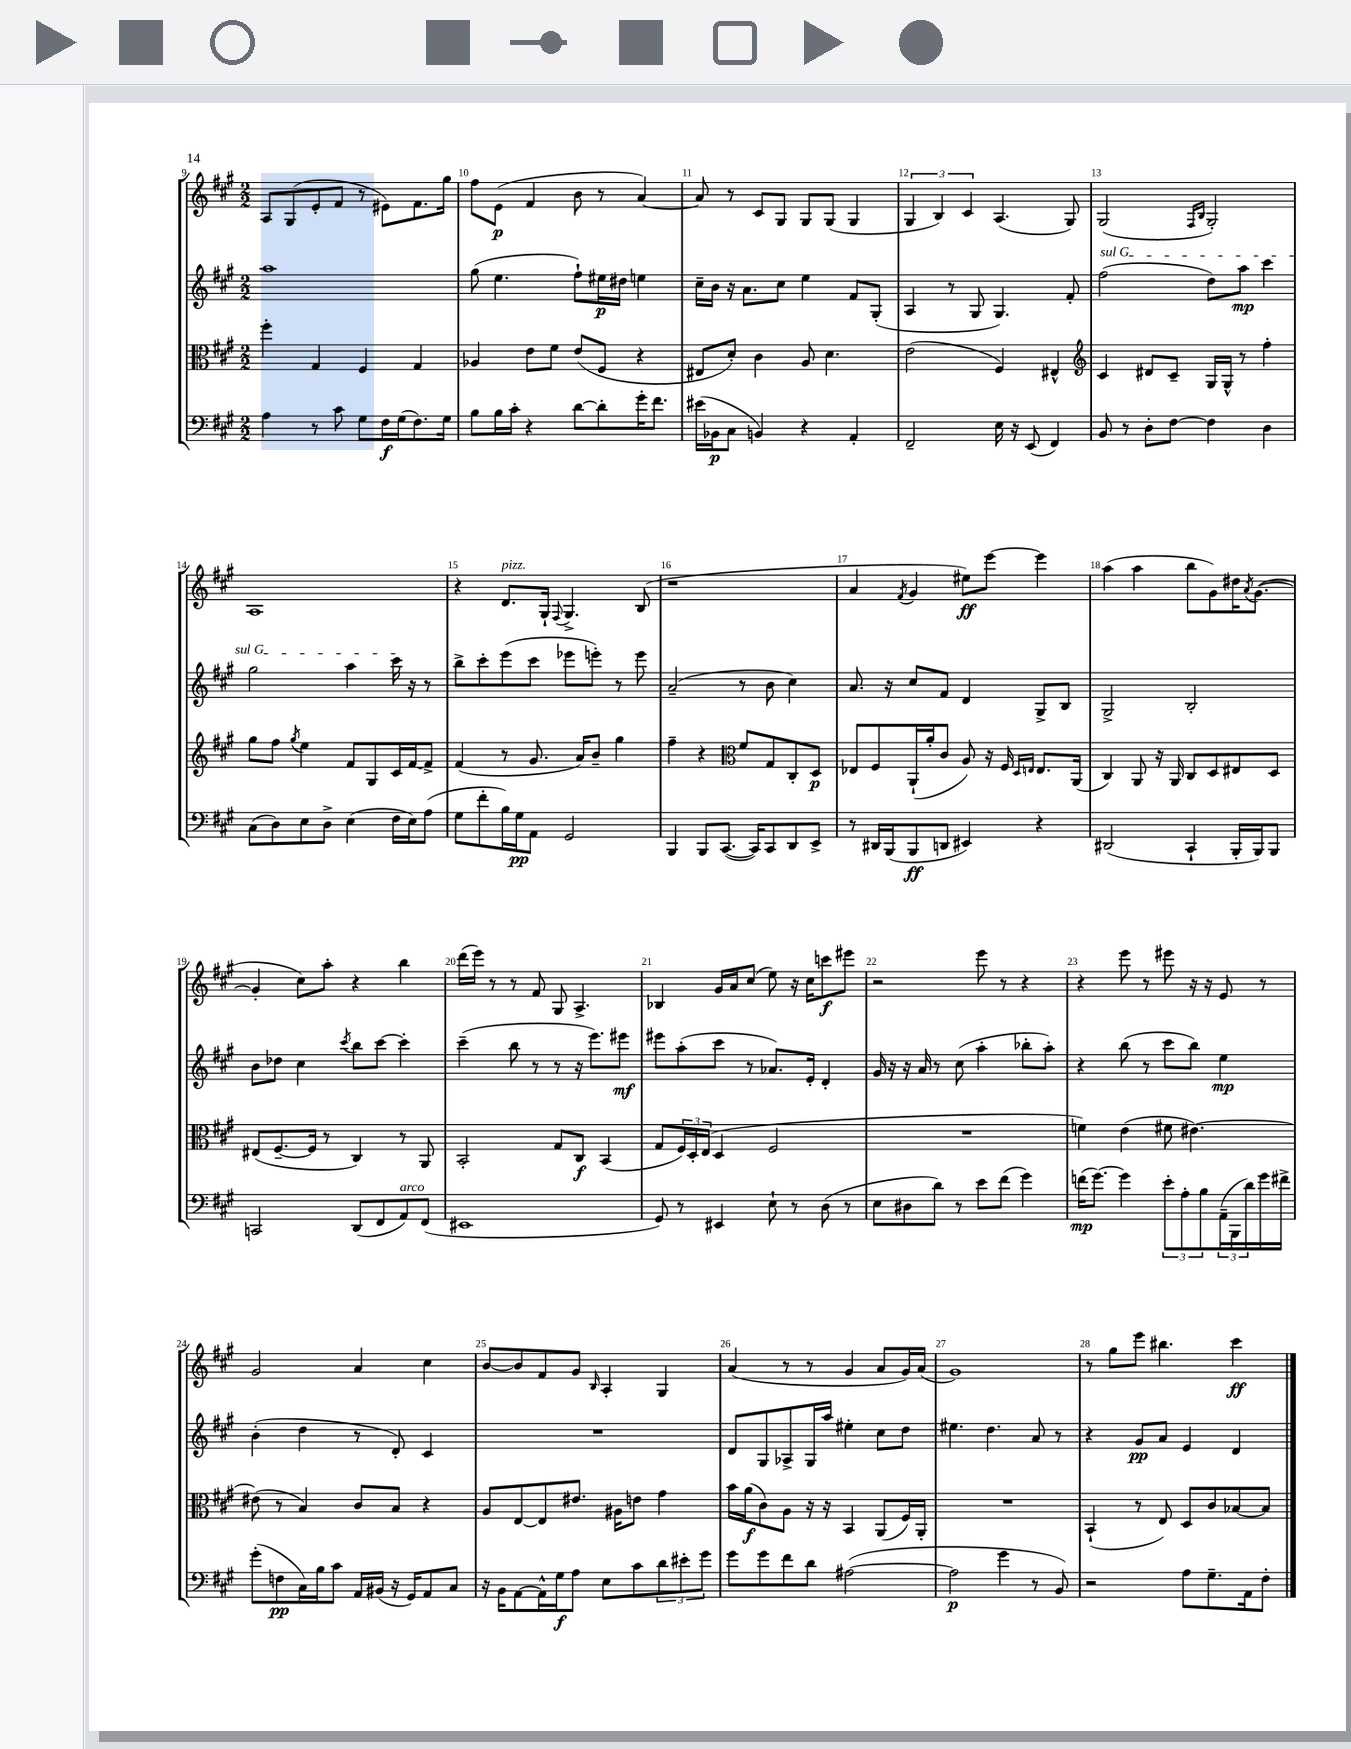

**kern	**kern	**kern	**kern
*staff4	*staff3	*staff2	*staff1
*clefF4	*clefC3	*clefG2	*clefG2
*k[f#c#g#]	*k[f#c#g#]	*k[f#c#g#]	*k[f#c#g#]
*M2/2	*M2/2	*M2/2	*M2/2
4A	4ff#'	1aa	8A
.	.	.	(8G#
8r	4G#	.	8e'
8c#	.	.	8f#
8G#	4F#	.	8r
16F#	.	.	8e#)
(16G#	.	.	.
8.F#)	4G#	.	8.f#
16G#	.	.	16gg#
=	=	=	=
8B	4A-	(8gg#	8ff#
16B	.	4.ee	(8e
16c#'	.	.	.
4r	8e	.	4f#
.	8f#	.	.
[8d	(8e	8ff#`)	8b
8d']	8F#	16ee#	8r
.	.	16dd#	.
16g#'	4r	4ee	[4a)
8.f#	.	.	.
=	=	=	=
(16e#	8E#	16cc#~	8a]
16BB-	.	16b	.
8C#	8d')	16r	8r
.	.	8.a	.
4BB)	4c#	.	8c#
.	.	8cc#	8G#
4r	8A	4ee	8G#
.	4.d	.	(8G#
4AA'	.	8f#	4G#
.	.	(8G#'	.
=	=	=	=
2FF#~	(2e	4A	6G#
.	.	.	6B)
.	.	8r	.
.	.	.	6c#
.	.	8G#	.
16E	4F#)	4.G#)	(4.A
16r	.	.	.
(8EE	.	.	.
4FF#)	4E#^^	.	.
.	.	8f#'	8G#)
=	=	=	=
*	*clefG2	*	*
8BB	4c#	(2ff#	(2G#
8r	.	.	.
8D'	8d#	.	.
[8F#	8c#~	.	.
.	.	.	16qqF#
.	.	.	16qqB
4F#]	16G#	8dd)	2G#')
.	16G#^^	.	.
.	8r	8aa	.
4D	4ff#'	4ccc#	.
=	=	=	=
(8C#	8gg#	2gg#	1A
8D)	8ff#	.	.
.	8qgg#	.	.
8E	4ee	.	.
8D^	.	.	.
(4E	8f#	4aa	.
.	8G#	.	.
16F#	16c#	16ccc#	.
16E)	[16f#	16r	.
(8A	8f#^]	8r	.
=	=	=	=
8G#	(4f#	8bb^	4r
8f#'	.	8ccc#'	.
16B)	8r	(8eee	8.d
16G#	.	.	.
8AA	8.g#	8ccc#	.
.	.	.	16G#`
.	.	.	8qqF#
2GG#	.	8eee-	4.G#^
.	16a)	.	.
.	8b~	8eee')	.
.	4gg#	8r	.
.	.	8eee	(8B
=	=	=	=
4BBB	4ff#~	(2a~	1r
8BBB	4r	.	.
([8.CC#	.	.	.
*	*clefC3	*	*
.	8f#	8r	.
16CC#])	.	.	.
8CC#	8G#	8b	.
8DD	8C#'	4cc#)	.
8EE^	8D	.	.
=	=	=	=
8r	8E-	8.a	4a
16DD#	8F#	.	.
(16BBB	.	16r	.
.	.	.	8qf#
8BBB	(16AA`	8cc#	4g#
.	16a'	.	.
8DD	8c#	8f#	.
4EE#)	8A)	4d	8ee#)
.	16r	.	[8eee
.	16F#	.	.
.	16qqD	.	.
.	16qqE	.	.
4r	8.E	8G#^	4eee]
.	.	8B	.
.	(16AA	.	.
=	=	=	=
(2DD#	4C#)	2G#^	(4aa
.	8AA	.	4aa
.	16r	.	.
.	16AA	.	.
4CC#`	8C#	2B'	8bb
.	8D	.	8g#)
16BBB'	8E#	.	16dd#
.	.	.	8qa
16BBB)	.	.	([8.g#
8BBB	8D	.	.
=	=	=	=
2CC	(8E#	8b	4g#']
.	[8.F#~	8dd-	.
.	.	4cc#	8cc#)
.	16F#]	.	.
.	8r	.	8aa'
.	.	8qccc#	.
(8DD	4C#)	8bb	4r
8FF#	.	[8ccc#	.
8AA)	8r	4ccc#']	4bb
(8FF#	8AA	.	.
=	=	=	=
1EE#	2BB'	(4ccc#~	(16ddd
.	.	.	16eee)
.	.	.	8r
.	.	8bb	8r
.	.	8r	8f#
.	8G#	8r	8G#
.	8C#	16r	4.A^
.	.	8.eee)	.
.	(4BB	.	.
.	.	8eee#	.
=	=	=	=
8GG#)	8G#	8eee#	4B-
8r	24F#)	(8aa'	.
.	24D'	.	.
.	(24E	.	.
4EE#	4D	8ccc#	16g#
.	.	.	16a
.	.	8r	(8cc#
8E`	2F#	8.a-)	8ee)
8r	.	.	16r
.	.	16e'	16cc#
(8D	.	4d'	8ccc
8r	.	.	8eee#
=	=	=	=
8E	1r	16g#	2r
.	.	16r	.
8D#	.	16r	.
.	.	16a	.
8d)	.	8r	.
8r	.	(8cc#	.
8e	.	4aa'	8eee
(8f#	.	.	8r
4g#)	.	8bb-'	4r
.	.	8aa')	.
=	=	=	=
(16f	4f)	4r	4r
[8.g#)	.	.	.
4g#]	(4e	(8bb	8eee
.	.	8r	8r
12e'	8f#	8ccc#	8eee#
12A'	.	.	.
.	[4.e#)	8bb)	16r
12B	.	.	.
.	.	.	16r
(24AA~	.	4ee	8e
24BBB	.	.	.
24d)	.	.	.
16g#	.	.	8r
16f#^	.	.	.
=	=	=	=
(8g#'	(8e#]	(4b'	2g#
8F	8r	.	.
16C#)	4B)	4dd	.
16B	.	.	.
8c#	.	.	.
16AA	8c#	8r	4a
(16BB#	.	.	.
16r	8B	8d')	.
16GG#)	.	.	.
8AA	4r	4c#	4cc#
8C#	.	.	.
=	=	=	=
16r	8A	1r	[8b
16BB	.	.	.
[8AA	[8E	.	8b]
16AA^^]	8E]	.	8f#
16G#	.	.	.
8A	8.e#	.	8g#
.	.	.	16qqB
8E	.	.	4A'
.	16A#	.	.
8c#	8e	.	.
12d	4g#	.	4G#
12e#'	.	.	.
12g#	.	.	.
=	=	=	=
8g#	16b	8d	(4a
.	(16a	.	.
8g#	8c#)	8G#	.
8f#	8A	8A-^	8r
8d	16r	16G#	8r
.	16r	16aa	.
([2A#	4BB	4ee#'	4g#
.	(8AA	8cc#	8a
.	16F#)	8dd	16g#)
.	16AA'	.	(16a
=	=	=	=
2A#]	1r	4.ee#	1g#)
.	.	4.dd	.
4g#	.	.	.
8r	.	8a	.
8BB)	.	8r	.
=	=	=	=
2r	(4BB`	4r	8r
.	.	.	8gg#
.	8r	8g#	8eee
.	8E)	8a	4.bb#
8A	8D	4e	.
8.G#~	8c#	.	.
.	[8B-	4d	4ccc#
16AA	.	.	.
8F#'	8B-]	.	.
==	==	==	==
*-	*-	*-	*-
